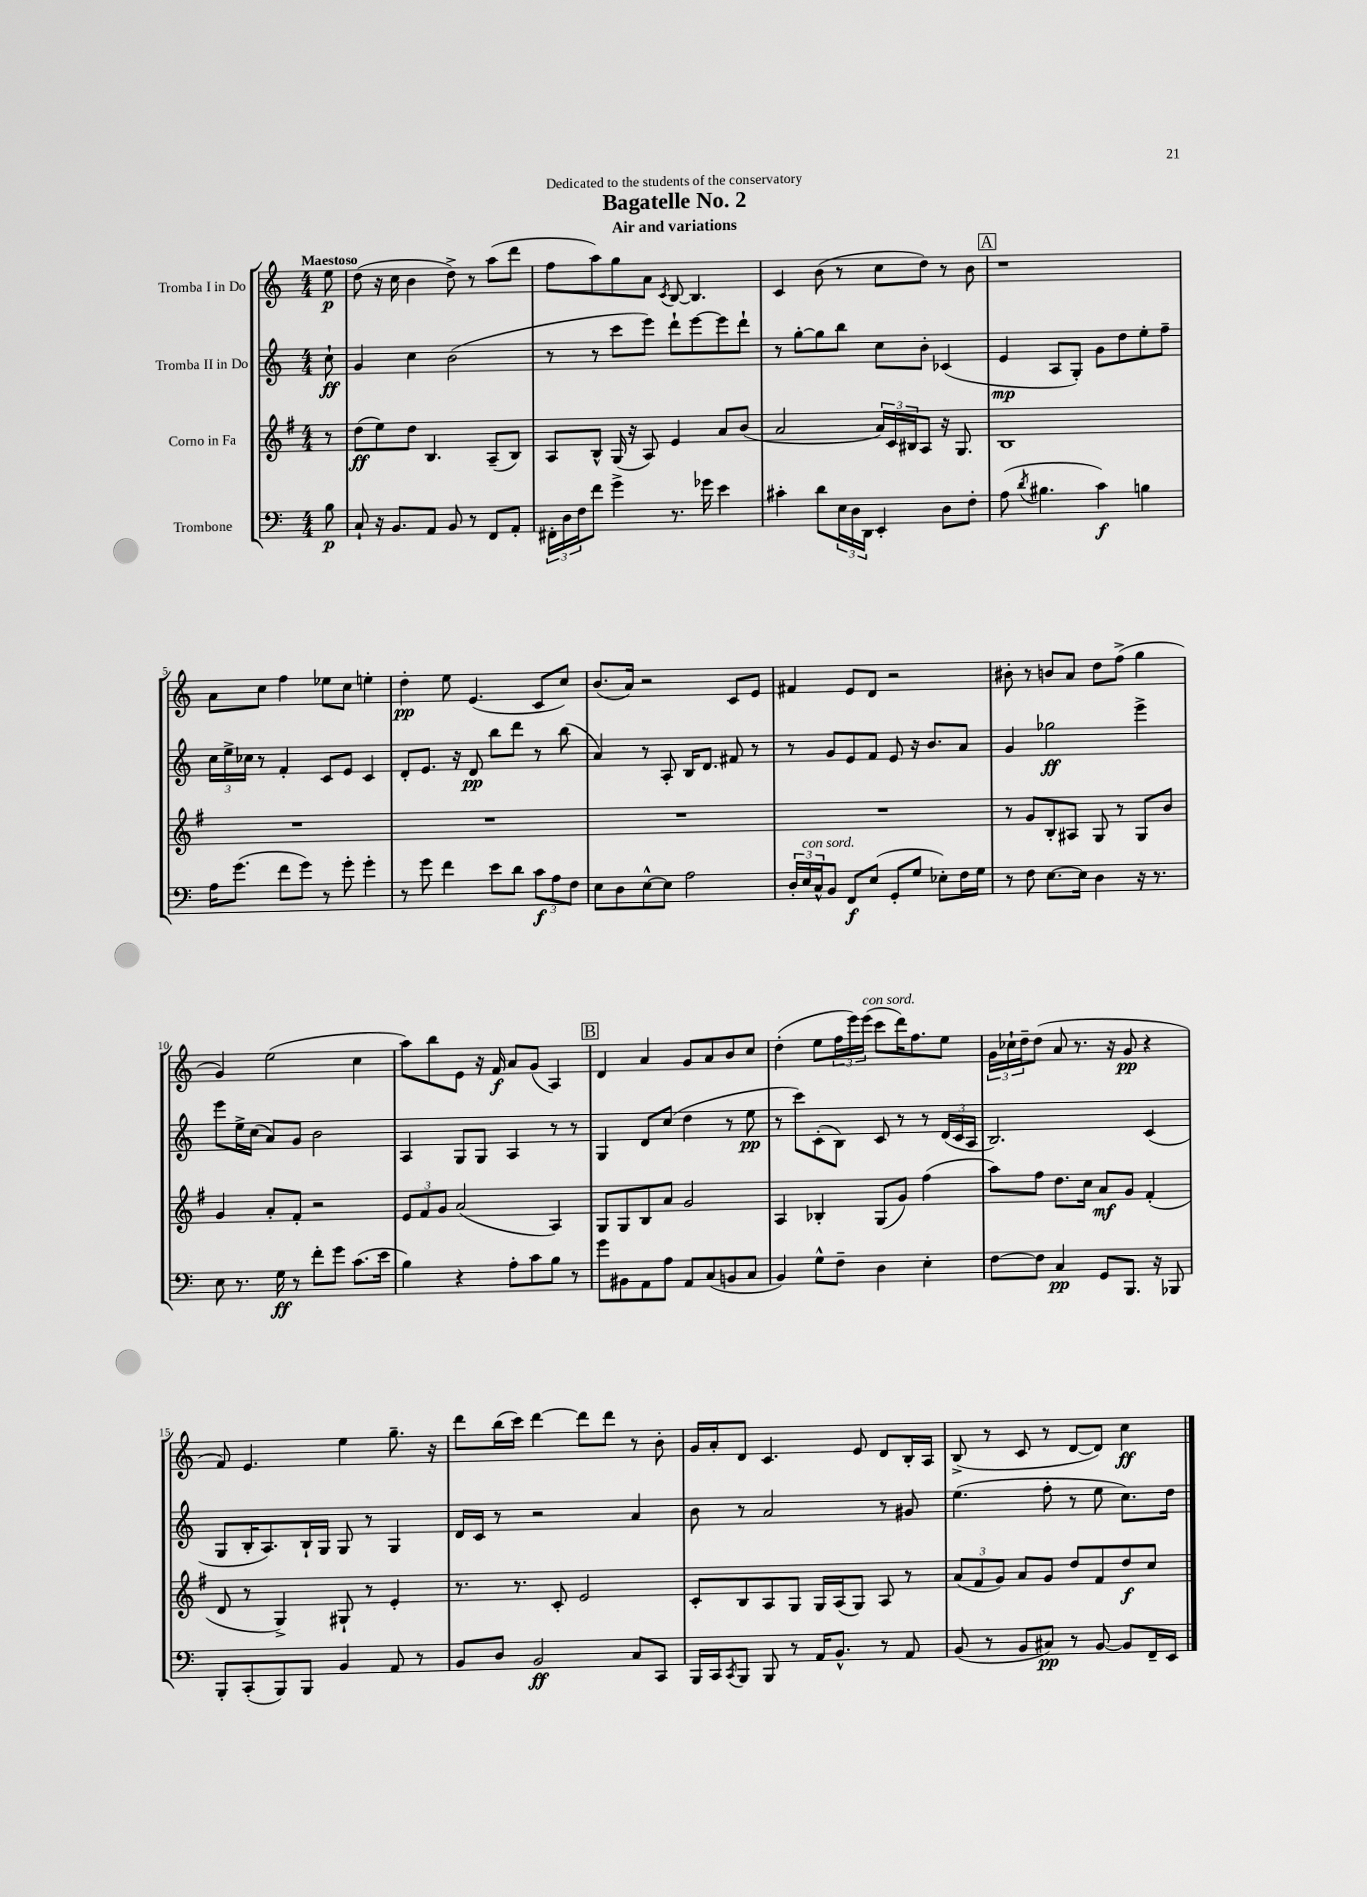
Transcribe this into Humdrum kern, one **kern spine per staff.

**kern	**dynam	**kern	**dynam	**kern	**dynam	**kern	**dynam
*part4	*part4	*part3	*part3	*part2	*part2	*part1	*part1
*staff4	*staff4	*staff3	*staff3	*staff2	*staff2	*staff1	*staff1
*I"Trombone	*	*I"Corno in Fa	*	*I"Tromba II in Do	*	*I"Tromba I in Do	*
*clefF4	*	*clefG2	*	*clefG2	*	*clefG2	*
*k[]	*	*k[f#]	*	*k[]	*	*k[]	*
*M4/4	*	*M4/4	*	*M4/4	*	*M4/4	*
=	=	=	=	=	=	=	=
!	!	!	!	!	!	!LO:TX:a:B:t=Maestoso	!
8B\	p	8r	.	8cc`\	ff	8ee\	p
=1	=1	=1	=1	=1	=1	=1	=1
8C`/	.	(8dd\L	ff	4g/	.	(8dd\	.
16r	.	8ee\)	.	.	.	16r	.
8.BB/L	.	.	.	.	.	16cc\	.
.	.	8dd\J	.	4cc\	.	4b\	.
8AA/J	.	4.B/	.	.	.	.	.
8BB/	.	.	.	(2b\	.	8dd^\)	.
8r	.	.	.	.	.	8r	.
8FF/L	.	(8A~/L	.	.	.	(8aa\L	.
8AA'/J	.	8B/J)	.	.	.	8ddd\J	.
=2	=2	=2	=2	=2	=2	=2	=2
24FF#X'\LL	.	8A/L	.	8r	.	8ff\L	.
24D\	.	.	.	.	.	.	.
24F\J	.	.	.	.	.	.	.
8f\J	.	8B^^/J	.	8r	.	8aa\)	.
4g^\	.	(16G/	.	8ccc\L	.	8gg\	.
.	.	16r	.	.	.	.	.
.	.	8A/)	.	8eee\J)	.	8a\J	.
.	.	.	.	.	.	8qc/	.
8.r	.	4e/	.	8ddd`\L	.	[8B/	.
.	.	.	.	[8eee\	.	4.B/]	.
16g-X\	.	.	.	.	.	.	.
4e\	.	8a/L	.	8eee\]	.	.	.
.	.	(8b/J	.	8ddd`\J	.	.	.
=3	=3	=3	=3	=3	=3	=3	=3
4c#X'\	.	2a/	.	8r	.	4c/	.
.	.	.	.	[8gg'\L	.	.	.
8d\L	.	.	.	8gg\]	.	(8b\	.
24E\L	.	.	.	8bb\J	.	8r	.
24D\	.	.	.	.	.	.	.
24DD\JJ	.	.	.	.	.	.	.
4EE'/	.	24a/LL)	.	8cc\L	.	8cc\L	.
.	.	24c/	.	.	.	.	.
.	.	24B#X/J	.	.	.	.	.
.	.	8A/J	.	8b'\J	.	8dd\J)	.
8D\L	.	16r	.	(4c-X/	.	8r	.
.	.	8.G/	.	.	.	.	.
8F'\J	.	.	.	.	.	8b\	.
!!LO:REH:place=s1:t=A
=4	=4	=4	=4	=4	=4	=4	=4
(8A\	.	1B	.	4e/	mp	1r	.
8qd/	.	.	.	.	.	.	.
4.B#X\	.	.	.	.	.	.	.
.	.	.	.	8A/L	.	.	.
.	.	.	.	8G'/J)	.	.	.
4c\)	f	.	.	8g\L	.	.	.
.	.	.	.	8dd\	.	.	.
4Bn\	.	.	.	8ee'\	.	.	.
.	.	.	.	8ff~\J	.	.	.
!!LO:LB:g=z
=5	=5	=5	=5	=5	=5	=5	=5
16A\KL	.	1r	.	24cc\LL	.	8a\L	.
.	.	.	.	24ee^\	.	.	.
(8.g\J	.	.	.	.	.	.	.
.	.	.	.	24cc-X\JJ	.	.	.
.	.	.	.	8r	.	8cc\J	.
8f\L	.	.	.	4f'/	.	4ff\	.
8g\J)	.	.	.	.	.	.	.
8r	.	.	.	8c/L	.	8ee-X\L	.
8g'\	.	.	.	8e/J	.	8cc\J	.
4g'\	.	.	.	4c/	.	4een'\	.
=6	=6	=6	=6	=6	=6	=6	=6
8r	.	1r	.	8d'/L	.	4dd'\	pp
8g\	.	.	.	8.e/J	.	.	.
4f\	.	.	.	.	.	8ee\	.
.	.	.	.	16r	.	.	.
.	.	.	.	8d/	pp	(4.e/	.
8e\L	.	.	.	8bb\L	.	.	.
8d\J	.	.	.	8ddd\J	.	.	.
12c\L	f	.	.	8r	.	8c/L	.
12A\	.	.	.	.	.	.	.
.	.	.	.	(8bb\	.	8cc/J)	.
12F\J	.	.	.	.	.	.	.
=7	=7	=7	=7	=7	=7	=7	=7
8E\L	.	1r	.	4a/)	.	(8.b/L	.
8D\	.	.	.	.	.	.	.
.	.	.	.	.	.	16a/Jk)	.
[8E^^\	.	.	.	8r	.	2r	.
8E\J]	.	.	.	8A'/	.	.	.
2A\	.	.	.	16B/KL	.	.	.
.	.	.	.	8.d/J	.	.	.
.	.	.	.	8f#X/	.	8c/L	.
.	.	.	.	8r	.	8e/J	.
=8	=8	=8	=8	=8	=8	=8	=8
24D'/LL	.	1r	.	8r	.	4f#X/	.
!LO:TX:a:i:t=con sord.	!	!	!	!	!	!	!
24E/	.	.	.	.	.	.	.
24C^^/J	.	.	.	.	.	.	.
8BB/J	.	.	.	8g/L	.	.	.
8FF/L	f	.	.	8e/	.	8e/L	.
(8E/J	.	.	.	8f/J	.	8d/J	.
8GG'/L	.	.	.	8e/	.	2r	.
8G/J	.	.	.	16r	.	.	.
.	.	.	.	8.b/L	.	.	.
8E-X'\L)	.	.	.	.	.	.	.
16F\L	.	.	.	8a/J	.	.	.
16G\JJ	.	.	.	.	.	.	.
=9	=9	=9	=9	=9	=9	=9	=9
8r	.	8r	.	4g/	.	8b#X'\	.
8F\	.	8g/L	.	.	.	8r	.
[8.E\L	.	8B'/	.	2gg-X\	ff	8bn/L	.
.	.	8A#X/J	.	.	.	8a/J	.
16E\Jk]	.	.	.	.	.	.	.
4D\	.	8G/	.	.	.	8dd\L	.
.	.	8r	.	.	.	(8ff^\J	.
16r	.	8G/L	.	4eee^\	.	4gg\	.
8.r	.	.	.	.	.	.	.
.	.	8b/J	.	.	.	.	.
!!LO:LB:g=z
=10	=10	=10	=10	=10	=10	=10	=10
8E\	.	4g/	.	8eee\L	.	4g/)	.
8.r	.	.	.	16ee^\L	.	.	.
.	.	.	.	(16cc\JJ	.	.	.
.	.	8a'/L	.	8a/L)	.	(2ee\	.
16G\	ff	.	.	.	.	.	.
8r	.	8f#'/J	.	8g/J	.	.	.
8f'\L	.	2r	.	2b\	.	.	.
8g\J	.	.	.	.	.	.	.
(8.c\L	.	.	.	.	.	4cc\	.
16e\Jk	.	.	.	.	.	.	.
=11	=11	=11	=11	=11	=11	=11	=11
4B\)	.	12e/L	.	4A/	.	8aa\L)	.
.	.	12f#/	.	.	.	.	.
.	.	.	.	.	.	8bb\	.
.	.	12g/J	.	.	.	.	.
4r	.	(2a/	.	8G/L	.	8e\J	.
.	.	.	.	8G/J	.	16r	.
.	.	.	.	.	.	16f/	f
8A'\L	.	.	.	4A/	.	8a/L	.
8c\	.	.	.	.	.	(8g/J	.
8B\J	.	4A/)	.	8r	.	4A/)	.
8r	.	.	.	8r	.	.	.
!!LO:REH:place=s1:t=B
=12	=12	=12	=12	=12	=12	=12	=12
8g\L	.	8G/L	.	4G/	.	4d/	.
8BB#X\	.	8G/	.	.	.	.	.
8AA\	.	8B/	.	8d/L	.	4a/	.
8A\J	.	8a/J	.	(8cc/J	.	.	.
8AA/L	.	2g/	.	4dd\	.	8g/L	.
(8C/	.	.	.	.	.	8a/	.
8BBn/	.	.	.	8r	.	8b/	.
8C/J	.	.	.	8ee\	pp	8cc/J	.
=13	=13	=13	=13	=13	=13	=13	=13
4BB/)	.	4A/	.	8r	.	(4dd'\	.
.	.	.	.	8ccc\L)	.	.	.
8G^^\L	.	4B-X'/	.	(8c'\	.	8ee\L	.
8F~\J	.	.	.	8B\J)	.	24ff\L	.
.	.	.	.	.	.	24eee\)	.
!	!	!	!	!	!	!LO:TX:a:i:t=con sord.	!
.	.	.	.	.	.	(24eee\JJ	.
4D\	.	(8G/L	.	8c/	.	8ccc\L	.
.	.	8g/J)	.	8r	.	16ddd\K)	.
.	.	.	.	.	.	8.ff\	.
4E'\	.	(4ff#\	.	8r	.	.	.
.	.	.	.	(24d/LL	.	8ee\J	.
.	.	.	.	24c/	.	.	.
.	.	.	.	24A/JJ	.	.	.
=14	=14	=14	=14	=14	=14	=14	=14
[8F\L	.	8aa\L)	.	2.B/)	.	24g\LL	.
.	.	.	.	.	.	24cc-X`\	.
.	.	.	.	.	.	24dd~\J	.
8F\J]	.	8ff#\J	.	.	.	(8dd\J	.
4C/	pp	8.dd\L	.	.	.	8a/	.
.	.	.	.	.	.	8.r	.
.	.	16cc\Jk	.	.	.	.	.
8GG/L	.	8a/L	mf	.	.	.	.
.	.	.	.	.	.	16r	.
8.BBB/J	.	8g/J	.	.	.	8g/	pp
.	.	(4f#'/	.	(4c/	.	4r	.
16r	.	.	.	.	.	.	.
8BBB-X/	.	.	.	.	.	.	.
!!LO:LB:g=z
=15	=15	=15	=15	=15	=15	=15	=15
8BBB'/L	.	8d/	.	8G/L	.	8f/)	.
(8CC'/	.	8r	.	16B'/K	.	4.e/	.
.	.	.	.	8.A/)	.	.	.
8BBB/)	.	4G^/)	.	.	.	.	.
8BBB/J	.	.	.	16B`/L	.	.	.
.	.	.	.	16G/JJ	.	.	.
4BB/	.	8G#X`/	.	8G/	.	4ee\	.
.	.	8r	.	8r	.	.	.
8AA/	.	4e'/	.	4G/	.	8.gg~\	.
8r	.	.	.	.	.	.	.
.	.	.	.	.	.	16r	.
=16	=16	=16	=16	=16	=16	=16	=16
8BB/L	.	8.r	.	16d/LL	.	8ddd\L	.
.	.	.	.	16c/JJ	.	.	.
8D/J	.	.	.	8r	.	(16bb\L	.
.	.	8.r	.	.	.	16ccc\JJ)	.
2BB/	ff	.	.	2r	.	[4ddd\	.
.	.	8c'/	.	.	.	.	.
.	.	2e/	.	.	.	8ddd\L]	.
.	.	.	.	.	.	8ddd\J	.
8C/L	.	.	.	4a/	.	8r	.
8CC/J	.	.	.	.	.	8b'\	.
=17	=17	=17	=17	=17	=17	=17	=17
16BBB/LL	.	8c'/L	.	8b\	.	16g/LL	.
16CC/J	.	.	.	.	.	16a'/J	.
8qCC/	.	.	.	.	.	.	.
8BBB/J	.	8B/	.	8r	.	8d/J	.
8BBB/	.	8A/	.	2a/	.	4.c/	.
8r	.	8G/J	.	.	.	.	.
16AA/KL	.	16G/LL	.	.	.	.	.
8.BB^^/J	.	(16A/J	.	.	.	.	.
.	.	8G/J)	.	.	.	8e/	.
8r	.	8A/	.	8r	.	8d/L	.
8AA/	.	8r	.	8g#X/	.	16B'/L	.
.	.	.	.	.	.	16A/JJ	.
=18	=18	=18	=18	=18	=18	=18	=18
(8BB/	.	(12a/L	.	(4.ee\	.	(8B^/	.
.	.	12f#/	.	.	.	.	.
8r	.	.	.	.	.	8r	.
.	.	12g/J)	.	.	.	.	.
8BB/L	.	8a/L	.	.	.	8c/	.
8C#X/J)	pp	8g/J	.	8ff'\	.	8r	.
8r	.	8dd/L	.	8r	.	[8d/L	.
[8BB/	.	8f#/	.	8ee\	.	8d/J])	.
8BB/L]	.	8dd/	f	8.cc\L)	.	4cc\	ff
16FF~/L	.	8cc/J	.	.	.	.	.
16EE/JJ	.	.	.	16dd\Jk	.	.	.
==	==	==	==	==	==	==	==
*-	*-	*-	*-	*-	*-	*-	*-
